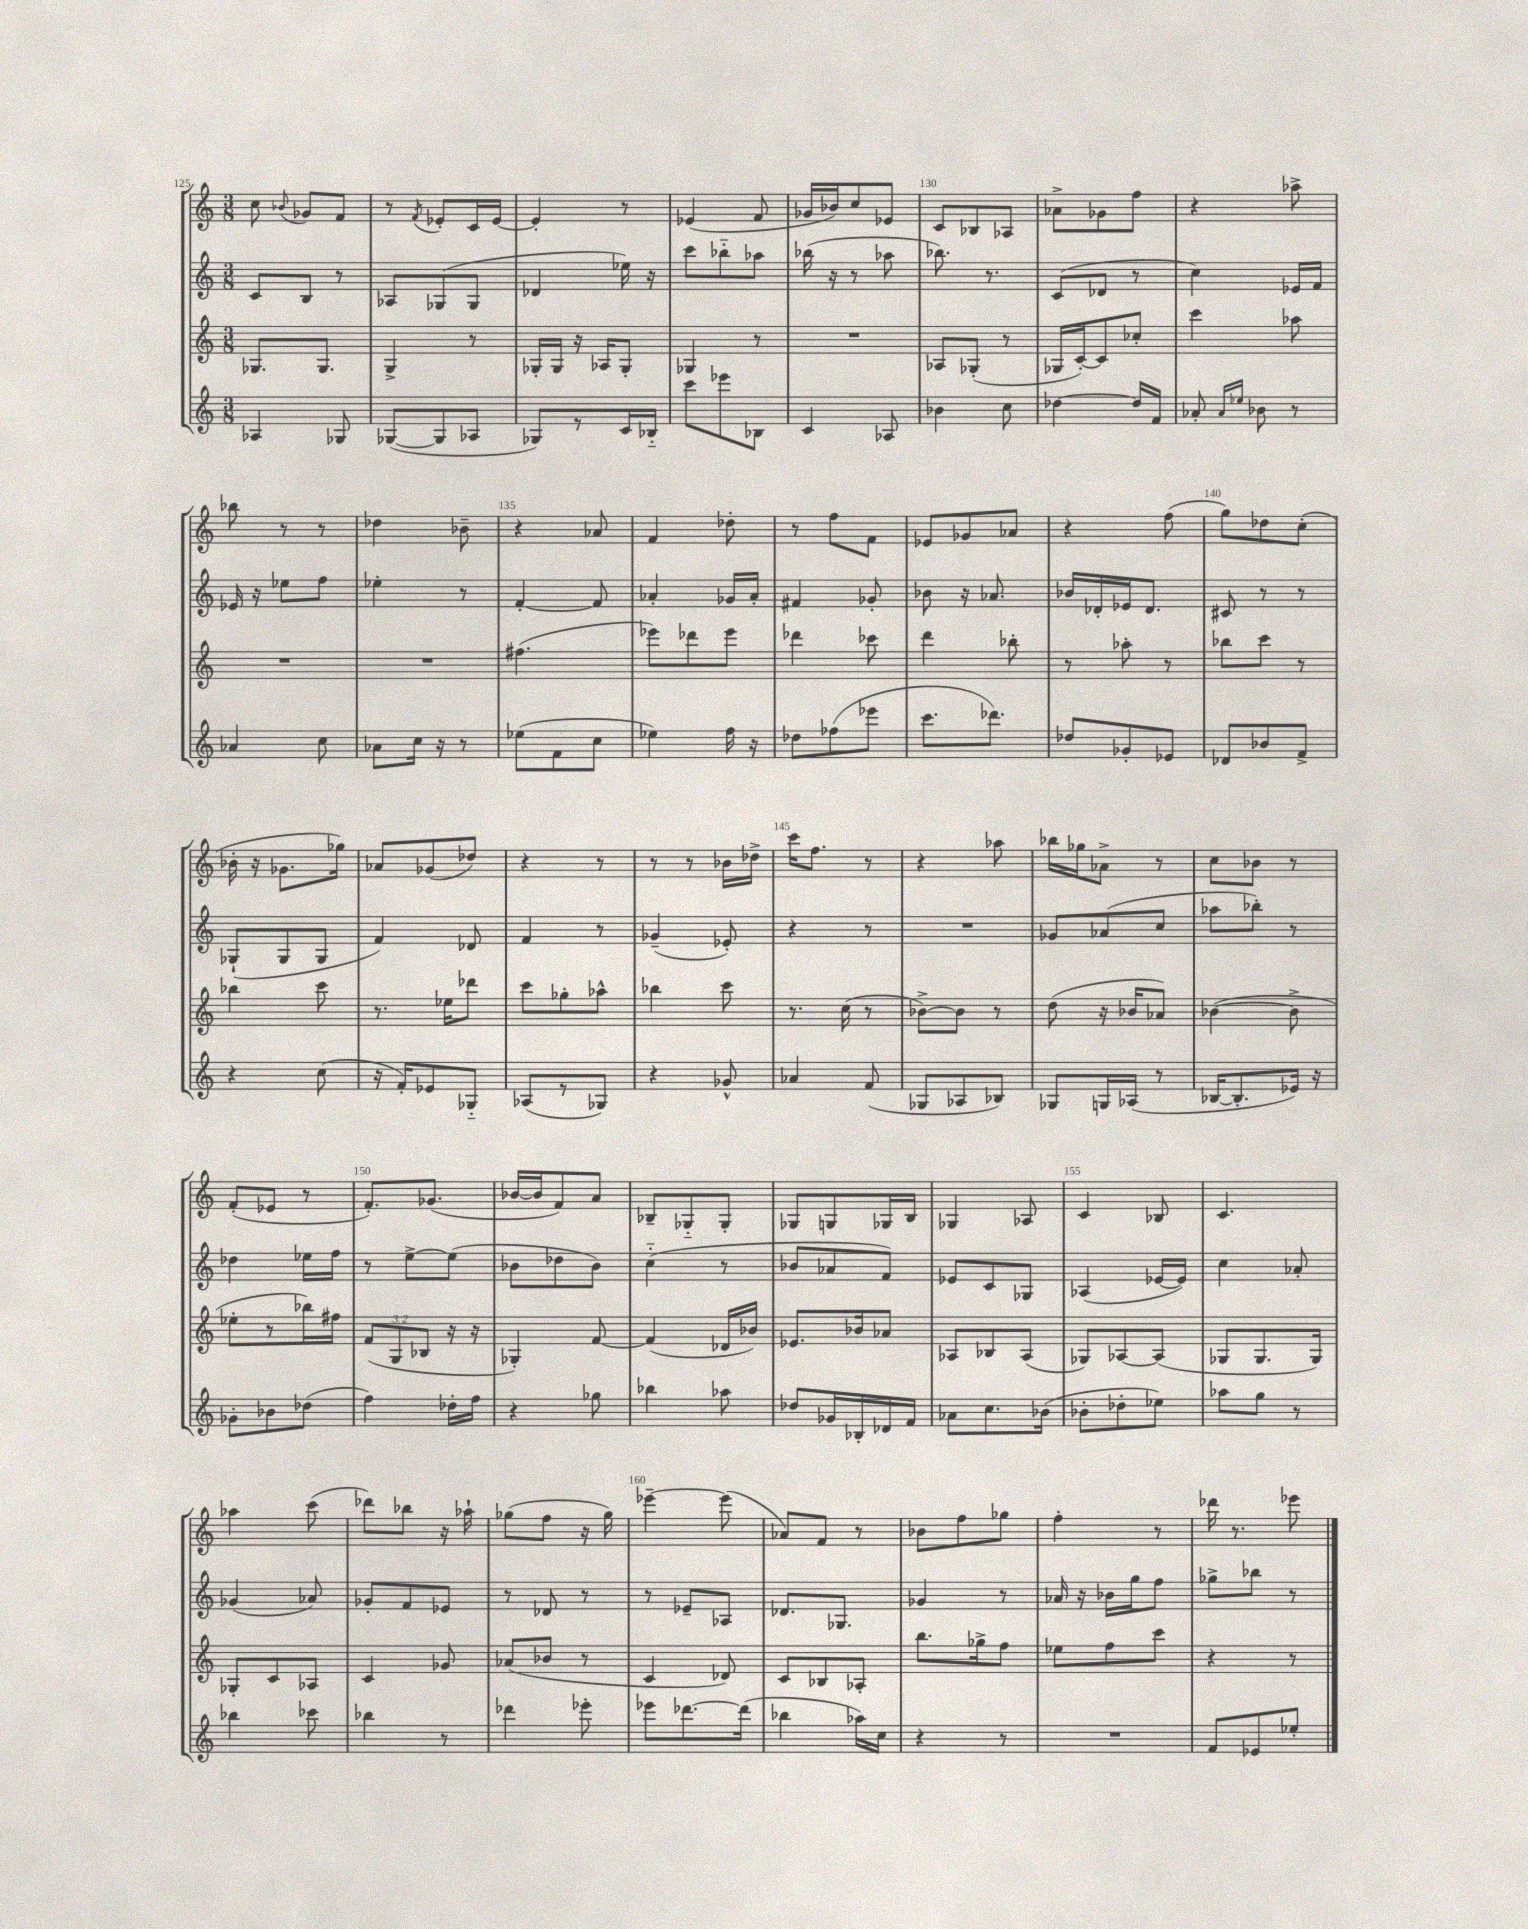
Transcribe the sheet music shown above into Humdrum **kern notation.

**kern	**kern	**kern	**kern
*staff4	*staff3	*staff2	*staff1
*clefG2	*clefG2	*clefG2	*clefG2
*k[]	*k[]	*k[]	*k[]
*M3/8	*M3/8	*M3/8	*M3/8
4A-/	8.G-/L	8c/L	8cc\
.	.	.	8qqb-/
.	.	8B/J	8g-/L
.	8.G-/J	.	.
8G-/	.	8r	8f/J
=	=	=	=
([8G-/L	4G^/	8A-/L	8r
.	.	.	8qf/
8G-/]	.	(8G-/	8e-'/L
8A-/J	8r	8G-/J	16c/L
.	.	.	[16e-/JJ
=	=	=	=
8G-/L)	16G-'/LL	4d-/	4e-'/]
.	16G-/JJ	.	.
8r	16r	.	.
.	16A-/LK	.	.
16c/L	8G-'/J	16ee-\)	8r
16B-'~/JJ	.	16r	.
=	=	=	=
8ccc\L	4G-/	8ccc\L	(4e-/
8eee-\	.	8bb-'~\	.
8B-\J	8r	8aa-\J	8f/
=	=	=	=
4c/	4.r	(16bb-\	16g-/LL
.	.	16r	16b-/J)
.	.	8r	8cc/
8A-/	.	8aa-\	8e-/J
=	=	=	=
4b-\	8A-/L	8.bb-\)	8c/L
.	(8G-'/J	.	8B-/
.	.	8.r	.
8cc\	8r	.	8A-/J
=	=	=	=
[4dd-\	16G-/LL	(8c/L	8a-^\L
.	[16c'/J)	.	.
.	8c/]	8d-/J	8g-\
16dd-/]LL	8cc-'/J	8r	8ff\J
16f/JJ	.	.	.
=	=	=	=
8a-'/	4ccc\	4cc\)	4r
16qqa-/LL	.	.	.
16qqee-/JJ	.	.	.
8b-\	.	.	.
8r	8aa-\	16e-/LL	8aa-^\
.	.	16f/JJ	.
=	=	=	=
4a-/	4.r	16e-/	8bb-\
.	.	16r	.
.	.	8ee-\L	8r
8cc\	.	8ff\J	8r
=	=	=	=
8a-\L	4.r	4ee-'\	4dd-\
16cc\Jk	.	.	.
16r	.	.	.
8r	.	8r	8b-~\
=	=	=	=
(8ee-\L	(4.ff#\	[4f'/	4r
8f\	.	.	.
8cc\J	.	8f/]	8a-/
=	=	=	=
4ee-\)	8eee-\L)	4a-'/	4f/
.	8ddd-\	.	.
16ff\	8eee-\J	16g-/LL	8dd-'\
16r	.	16a-'/JJ	.
=	=	=	=
8dd-\L	4ddd-\	4f#/	8r
(8ff-\	.	.	8ff\L
8eee-\J	8ccc-\	8g-'/	8f\J
=	=	=	=
8.ccc\L	4ddd\	8b-\	8e-/L
.	.	16r	8g-/
8.ddd-\J)	.	8.a-/	.
.	8bb-'\	.	8a-/J
=	=	=	=
8dd-/L	8r	16b-/LL	4r
.	.	16d-'/	.
8g-'/	8aa-'\	16e-/J	.
.	.	8.d-/J	.
8e-/J	8r	.	(8ff\
=	=	=	=
8d-/L	8bb-\L	8c#/	8gg\L)
8b-/	8ccc\J	8r	8dd-\
8f^/J	8r	8r	(8cc'\J
=	=	=	=
4r	4bb-\	(8G-`/L	16b-'\
.	.	.	16r
.	.	8G-/	8.g-\L
(8cc\	8ccc\	8G-/J	.
.	.	.	16gg-\Jk)
=	=	=	=
16r	8.r	4f/)	8a-/L
16f'/LK)	.	.	.
8e-/	.	.	(8g-/
.	16ee-\LK	.	.
8G-'~/J	8ddd-\J	8d-/	8dd-/J)
=	=	=	=
(8A-/L	8ccc\L	4f/	4r
8r	8gg-'\	.	.
8G-/J)	8aa-^^\J	8r	8r
=	=	=	=
4r	4bb-\	(4g-~/	8r
.	.	.	8r
8g-^^/	8ccc\	8e-'/)	16b-\LL
.	.	.	16dd-^\JJ
=	=	=	=
4a-/	8.r	4r	16ccc\LK
.	.	.	8.ff\J
.	(16cc\	.	.
(8f/	8r	8r	8r
=	=	=	=
8G-/L	[8b-^\L)	4.r	4r
8A-/	8b-\]J	.	.
8B-/J)	8r	.	8aa-\
=	=	=	=
8G-/L	(8dd\	8g-/L	16bb-\LL
.	.	.	16gg-\J
16G/L	16r	(8a-/	8a-^\J
(16A-/JJ	16b-/LK	.	.
8r	8a-/J)	8cc/J	8r
=	=	=	=
[16B-/LK	([4b-\	8aa-\L	8cc\L
8.B-'/]	.	.	.
.	.	8bb-'\J)	8b-\J
16e-/Jk)	8b-^\]	8r	8r
16r	.	.	.
=	=	=	=
8g-'\L	8ee-'\L	4dd-\	(8f'/L
8b-\	8r	.	8e-/J
(8dd-\J	16bb-\L)	16ee-\LL	8r
.	16ff#\JJ	16ff\JJ	.
=	=	=	=
4ff\)	(12f/L	8r	8.f'/L)
.	12G/	.	.
.	.	[8ee^\L	.
.	12B-/J	.	.
.	.	.	(8.g-/J
16dd-'\LL	16r	(8ee\]J	.
16ff\JJ	16r	.	.
=	=	=	=
4r	4G-'/)	8b-\L	[16b-/LL
.	.	.	16b-/]J
.	.	8dd-\	8f/)
8gg-\	[8f/	8b-\J)	8a/J
=	=	=	=
4bb-\	(4f/]	(4cc'~\	8B-~/L
.	.	.	8G-'~/
8aa-\	16d-/LL	8r	8G-'/J
.	16b-/JJ)	.	.
=	=	=	=
8dd-/L	8.e-/L	8b-/L	8G-/L
16g-/L	.	8a-/	8G/
16B-'/	16b-/k	.	.
16d-/	8a-/J	8f/J)	16G-/L
16f/JJ	.	.	16B/JJ
=	=	=	=
8a-\L	8A-/L	8e-/L	4G-/
8.cc\	8B-/	8c/	.
.	(8A-/J	8G-/J	8A-/
(16b-\Jk	.	.	.
=	=	=	=
8b-'\L	8G-/L)	(4A-/	4c/
8dd-'\	[8A-/	.	.
8ee-\J)	(8A-/]J	[16e-/LL	8B-/
.	.	16e-/]JJ)	.
=	=	=	=
8aa-\L	8G-/L	4cc\	4.c/
8gg\J	8.G-/	.	.
8r	.	8a-'/	.
.	16G-/Jk)	.	.
=	=	=	=
4bb-\	8G-'/L	(4g-/	4aa-\
.	8c/	.	.
8ccc-\	8A-/J	8a-/)	(8ccc\
=	=	=	=
4bb-\	4c/	8g-'/L	8ddd-\L)
.	.	8f/	8bb-\J
8r	8g-/	8e-/J	16r
.	.	.	16aa-`\
=	=	=	=
4ddd-\	(8a-/L	8r	(8gg-\L
.	8b-/J	8d-/	8ff\J
8eee-'\	8r	8r	16r
.	.	.	16gg-\)
=	=	=	=
8eee-\L	4c/	8r	[4eee-~\
[8.ddd-\	.	8e-~/L	.
.	8d-/)	8A-/J	(8eee-\]
(16ddd-\]Jk	.	.	.
=	=	=	=
4bb-\	8c/L	8.d-/L	8a-/L)
.	8B-/	.	8f/J
.	.	8.G-/J	.
16aa-\LL)	8A-'/J	.	8r
16cc\JJ	.	.	.
=	=	=	=
4r	8.bb\L	4g-/	8b-\L
.	.	.	8ff\
.	16gg-^\k	.	.
8r	8ff\J	8r	8gg-\J
=	=	=	=
4.r	8ee-\L	16a-/	4ff'\
.	.	16r	.
.	8ff\	16b-\LL	.
.	.	16gg\J	.
.	8ccc\J	8ff\J	8r
=	=	=	=
8f/L	4r	8gg-^\L	16ddd-\
.	.	.	8.r
8e-/	.	8bb-\J	.
8ee-'/J	8r	8r	8eee-\
==	==	==	==
*-	*-	*-	*-
